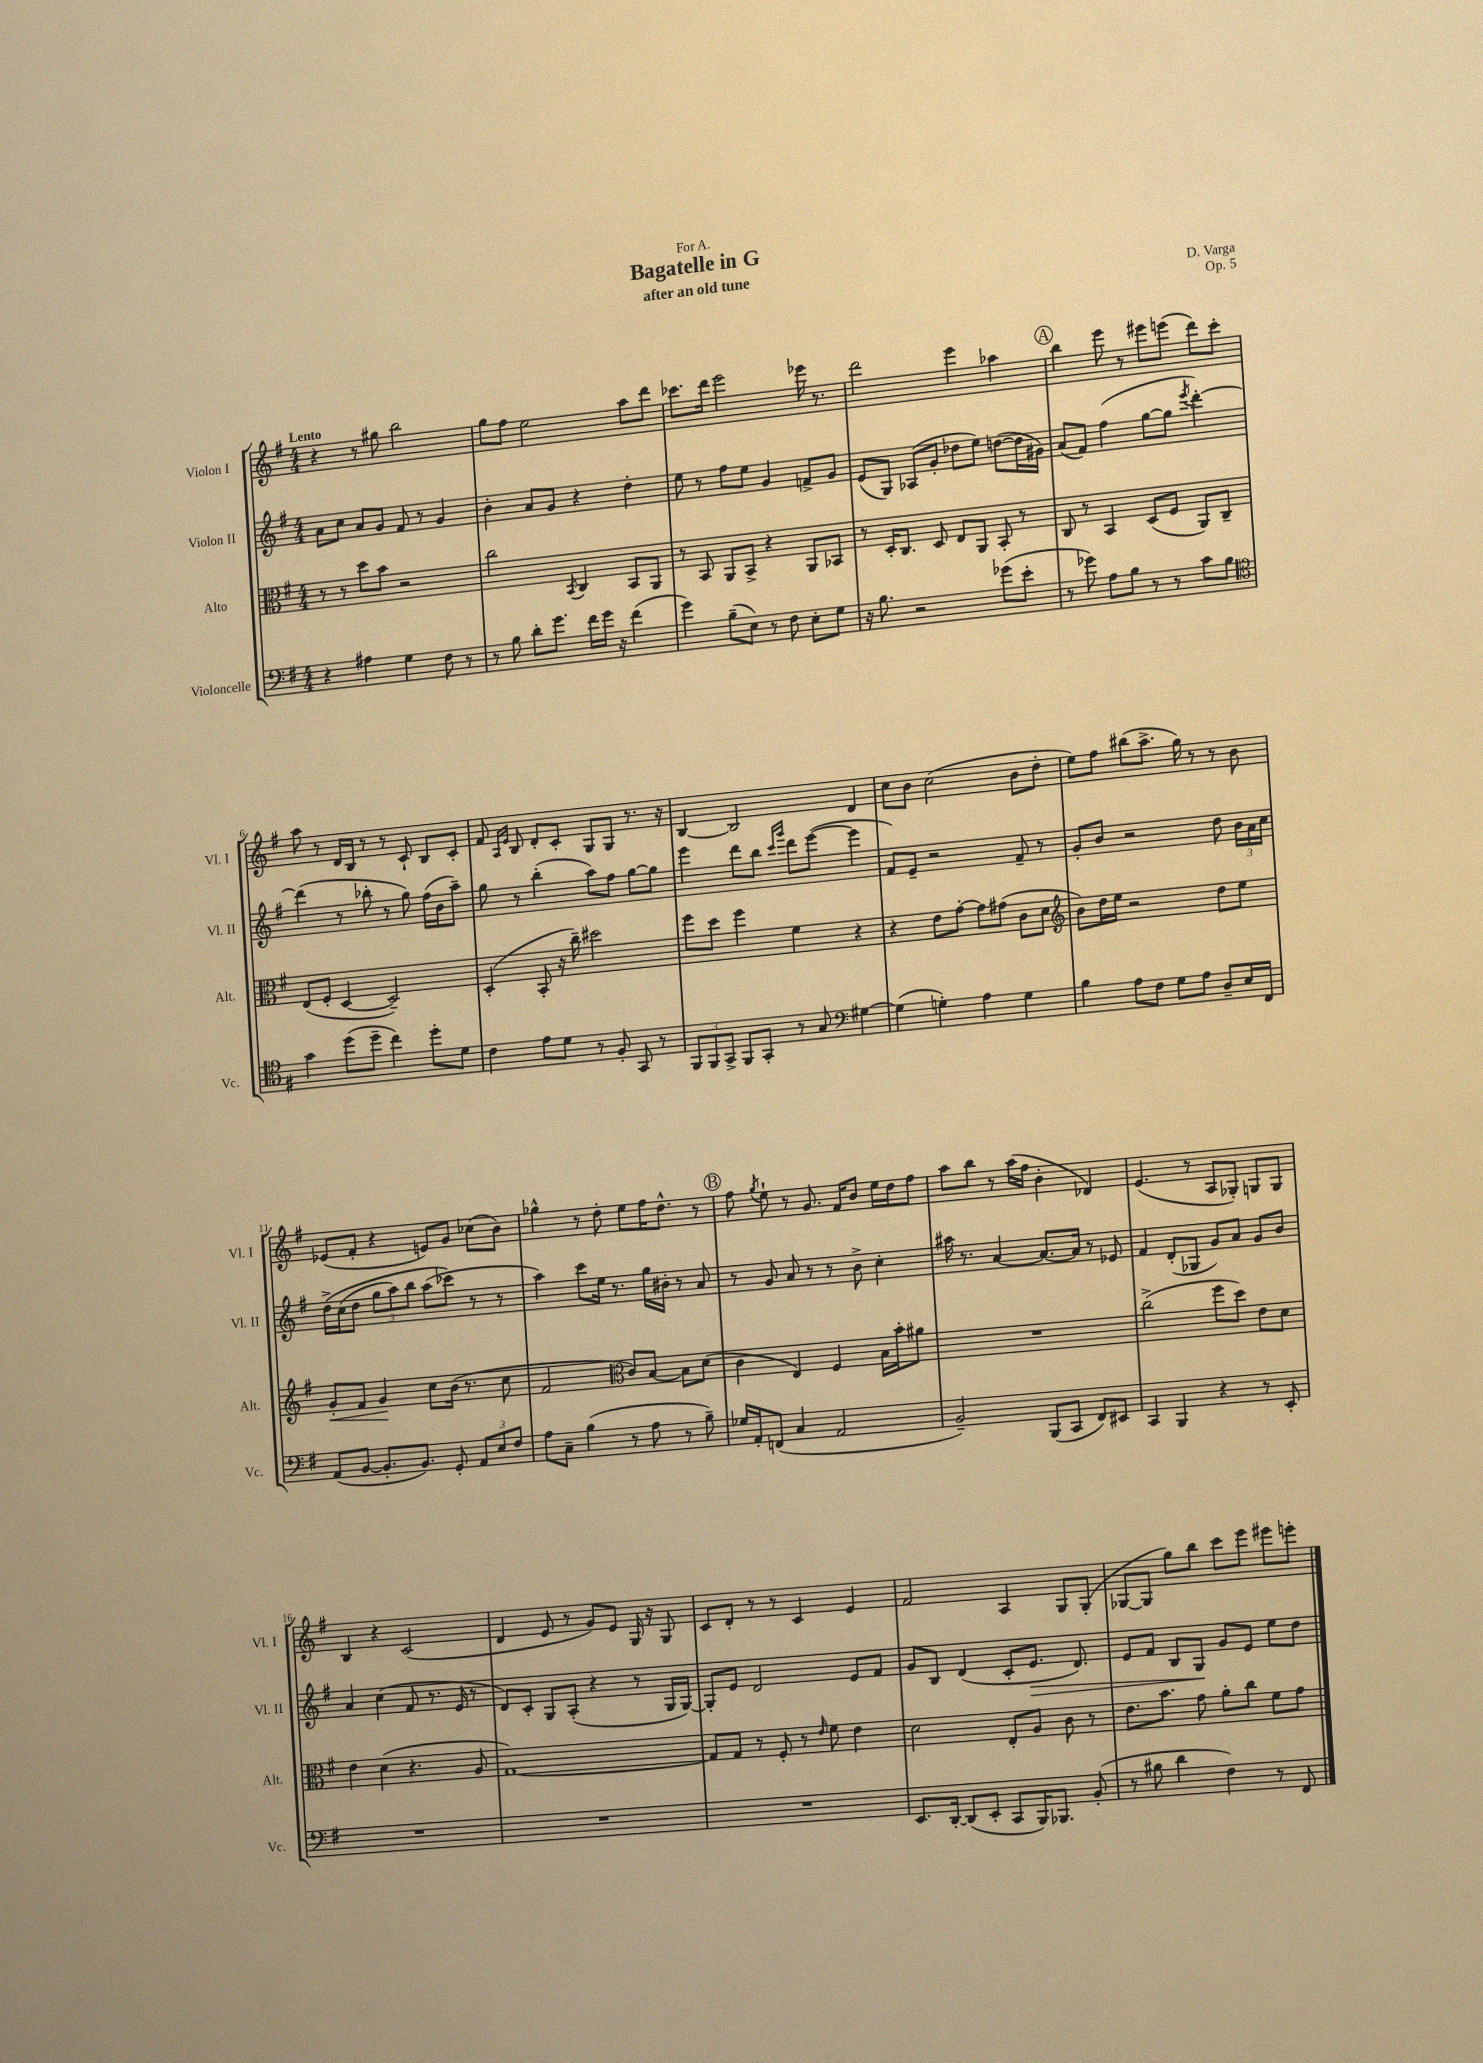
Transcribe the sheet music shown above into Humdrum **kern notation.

**kern	**kern	**kern	**kern
*staff4	*staff3	*staff2	*staff1
*clefF4	*clefC3	*clefG2	*clefG2
*k[f#]	*k[f#]	*k[f#]	*k[f#]
*M4/4	*M4/4	*M4/4	*M4/4
4r	8r	8a	4r
.	8r	8cc	.
4A#	8dd	8a	8r
.	8b	8g	8gg#
4G	2r	8f#	2bb
.	.	8r	.
8F#	.	4g	.
8r	.	.	.
=	=	=	=
8r	2cc	4b'	8gg
8B	.	.	8ff#
8d'	.	8a	2ee
8.g	.	8g	.
.	8qBB	.	.
.	4C	4r	.
16f#	.	.	.
16g	.	.	.
16r	.	.	.
(4f#	8BB	4dd'	8aa
.	8AA	.	8ddd
=	=	=	=
4g)	8r	8ee	8.ccc-
.	8BB	8r	.
.	.	.	16ddd
(8B~	8AA	8ff#	2eee
8E)	8BB^	8ee	.
8r	4r	4g	.
8F#	.	.	.
8E'	8AA	8f^	16eee-
.	.	.	8.r
8G	8BB-	8g	.
=	=	=	=
16r	8r	(8e	2ddd
8.B	.	.	.
.	16D'	8G)	.
.	8.C	.	.
2r	.	(8A-	.
.	8D	8g'	.
.	8E	8dd-	4eee
.	8AA	8ee)	.
(8g-	8BB'	([8dd	4aa-
8e'	8r	16dd]	.
.	.	16g#)	.
=	=	=	=
8r	8C	(8a	4bb
8g-)	8r	8f#)	.
8A	4BB	(4ff#	8eee
8B	.	.	8r
8r	(8D	[8gg	8eee#
8r	8F#	8gg]	(8eee
.	.	8qeee	.
8c	8AA)	[4ddd')	8ddd)
8B	8C~	.	8ccc'
=	=	=	=
*clefC4	*	*	*
4g	(8E	(4ddd]	8aa
.	8F#'	.	8r
(8dd	[4D	8r	16d
.	.	.	16B
8dd~	.	8bb-'	8r
4cc)	2D~])	8r	8r
.	.	8gg)	8c`
8dd'	.	(16ff#	8B
.	.	16b	.
8d	.	8aa~)	8c'
=	=	=	=
4c	(4D'	8gg	8f#
.	.	.	16qqA
.	.	.	16qqe
.	.	8r	8B
8e	8BB'	(4bb'	8d'
8d	16r	.	8c'
.	16cc~)	.	.
8r	2dd#	8aa)	8G
8F#'	.	8ff#	8G
8GG	.	[8gg	8.r
8r	.	8gg]	.
.	.	.	16r
=	=	=	=
12FF#	8ff#	4eee	[4B
12FF#	.	.	.
.	8dd	.	.
12GG^	.	.	.
8FF#	4ff#	8ddd	2B]
8GG'	.	8bb	.
.	.	16qqccc	.
.	.	16qqggg	.
8r	4f#	8ddd	.
8G	.	([8eee	.
*clefF4	*	*	*
[4G#	4r	4eee]	4d
=	=	=	=
(4G#]	4r	8f#)	8cc
.	.	8e~	8b
4G')	8e	2r	(2cc
.	[8g'	.	.
4A	8g]	.	.
.	(8g#	.	.
4G	8c	8f#~	8b
.	8d	8r	8dd'
=	=	=	=
*	*clefG2	*	*
4B	8b)	8g'	8ee)
.	16dd	8b	8ff#
.	16ee	.	.
8A	2r	2r	(8bb#
8F#	.	.	8.aa^
8G	.	.	.
.	.	.	16gg)
8A	.	.	8r
8D~	8dd	8dd	8r
16E	8ee	24b	8b
.	.	24a	.
16FF#	.	.	.
.	.	24cc	.
=	=	=	=
(8AA	8g'	&(16dd^	(8e-
.	.	(16cc	.
[8BB	8f#	8dd	8f#'
8.BB']	4g	12gg	4r
.	.	12aa)	.
.	.	12bb	.
8.BB)	.	.	.
.	8cc	(8aa	8e)
8GG'	(16b	8ccc-&)	8g
.	8.r	.	.
12AA	.	8r	(8cc-
12E	.	.	.
.	8cc	8r	8b)
12F#	.	.	.
=	=	=	=
8A	2f#	4aa)	4gg-^^
8C~	.	.	.
(4B	.	8ccc	8r
.	.	16ee	8dd'
.	.	8.r	.
*	*clefC3	*	*
8r	8c)	.	8ee
8A	[8B	16gg	16ff#
.	.	16b#'	8.dd^^
8r	8B]	8r	.
8B~)	(8d	8a	8r
=	=	=	=
16G-	4c	8r	8ff#
16AA'	.	.	.
.	.	.	8qgg
(8FF	.	8g	8ee`
4C	4E)	8a	8r
.	.	8r	8.g
2AA	4F#	8r	.
.	.	.	16f#
.	.	8b^	8b
.	16B	4cc'	16ee
.	16b'	.	16dd
.	8a#	.	8ff#
=	=	=	=
2BB~)	1r	16aa#	8aa
.	.	8.r	.
.	.	.	8bb
.	.	[4a	8r
.	.	.	(16aa
.	.	.	16ff#
(8BBB	.	8.a_	4b'
8CC	.	.	.
.	.	16a]	.
8FF#)	.	8r	4d-)
8EE#	.	8e-	.
=	=	=	=
4CC	(2cc^	4f#	(4.e
4BBB	.	(8d'	.
.	.	8G-	8r
4r	8ff#	8g)	8A
.	8dd)	8a	8G-')
8r	8e	8g	8G
8EE'	8d	8b	8G
=	=	=	=
1r	4e	4a	4B
.	(4d	(4cc	4r
.	4.r	8f#	(2c
.	.	8.r	.
.	.	16e	.
.	8A	8r	.
=	=	=	=
1r	[1G)	8d)	4d
.	.	8c'	.
.	.	8G	8e
.	.	(8A'	8r
.	.	4r	8g)
.	.	.	8e
.	.	8r	16G
.	.	.	16r
.	.	16G	8G
.	.	[16G)	.
=	=	=	=
1r	8G]	8G']	8c
.	8G	8e	8d'
.	8r	2d	8r
.	8F#'	.	8r
.	8r	.	4c
.	16qqe	.	.
.	8f#	.	.
.	4e	8e	4e
.	.	8f#	.
=	=	=	=
8.EE	2d	8g	2f#
.	.	8B	.
[16DD'	.	.	.
(8DD]	.	(4d	.
8EE'	.	.	.
8CC	8E'	8c'	4A
16BBB)	8A	8.e	.
8.BBB-	.	.	.
.	8c	.	8G
.	.	8.d)	.
(8BB'	8r	.	(8G'
=	=	=	=
8r	8.e	8e	[8G-
8B#	.	8f#	8G-]
.	8.b	.	.
4d	.	8B	8gg)
.	8g	8G	8bb
4F#)	8a'	8g	8ccc
.	8cc	8e	8eee
8r	8f#	8ee	8eee#
8FF#	8g	8dd	8eee'
==	==	==	==
*-	*-	*-	*-
